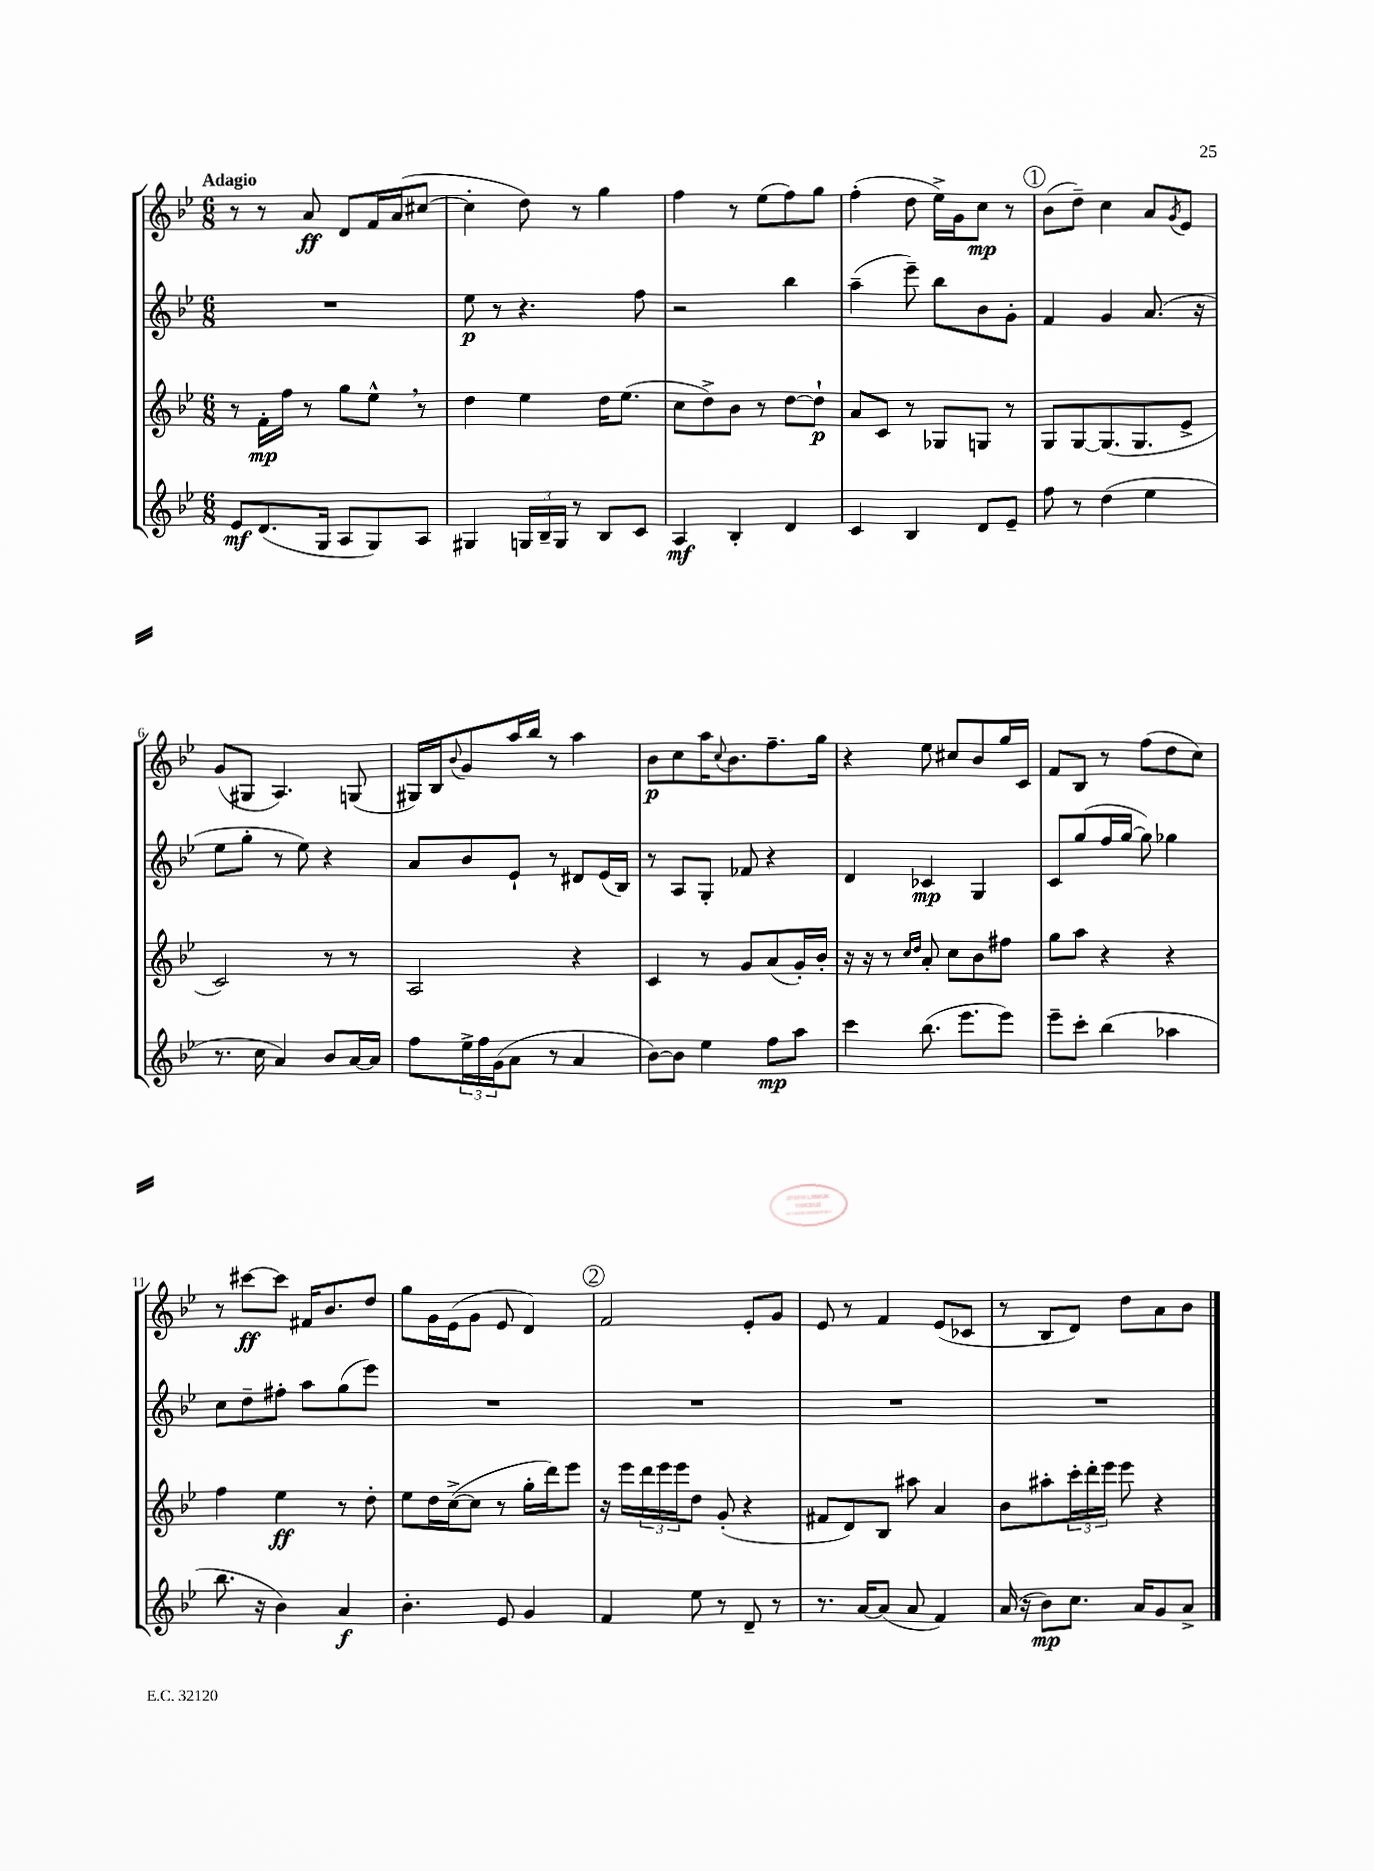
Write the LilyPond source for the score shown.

<<
\new StaffGroup <<
\new Staff = "s0" {
    \clef treble \key bes \major \numericTimeSignature \time 6/8 \tempo "Adagio"
    r8 r8 a'8\ff d'8 f'16 a'16( cis''8~ |
    cis''4-. d''8) r8 g''4 |
    f''4 r8 ees''8( f''8) g''8 |
    f''4-.( d''8 ees''16->) g'16 c''8\mp r8 |
    \mark \markup { \circle "1" } bes'8( d''8--) c''4 a'8 \acciaccatura { g'8 } ees'8 |
    g'8( gis8 a4.) g8( |
    gis16) bes16 \appoggiatura { bes'8 } g'8 a''16 bes''16 r8 a''4 |
    bes'8\p c''8 a''16 \appoggiatura { c''8 } bes'8. f''8.-- g''16 |
    r4 ees''8 cis''8 bes'8 g''16 c'16 |
    f'8 bes8 r8 f''8( d''8 c''8) |
    r8 cis'''8~\ff cis'''8 fis'16 bes'8. d''8 |
    g''8 g'16 ees'16( g'8 ees'8 d'4) |
    \mark \markup { \circle "2" } f'2 ees'8-. g'8 |
    ees'8 r8 f'4 ees'8( ces'8 |
    r8 bes8 d'8) d''8 a'8 bes'8 \bar "|." |
}
\new Staff = "s1" {
    \clef treble \key bes \major \numericTimeSignature \time 6/8
    R2. |
    ees''8\p r8 r4. f''8 |
    r2 bes''4 |
    a''4--( ees'''8--) bes''8 bes'8 g'8-. |
    \mark \markup { \circle "1" } f'4 g'4 a'8.( r16 |
    ees''8 g''8-. r8 ees''8) r4 |
    a'8 bes'8 ees'8-! r8 dis'8 ees'16( bes16) |
    r8 a8 g8-. fes'8 r4 |
    d'4 ces'4\mp g4 |
    c'8 g''8( f''16 g''16~ g''8) ges''4 |
    c''8 d''8-- fis''8-. a''8 g''8( ees'''8) |
    R2. |
    \mark \markup { \circle "2" } R2. |
    R2. |
    R2. \bar "|." |
}
\new Staff = "s2" {
    \clef treble \key bes \major \numericTimeSignature \time 6/8
    r8 f'16-.\mp f''16 r8 g''8 ees''8-^ \breathe r8 |
    d''4 ees''4 d''16 ees''8.( |
    c''8 d''8->) bes'8 r8 d''8~ d''8-!\p |
    a'8 c'8 r8 ges8 g8 r8 |
    \mark \markup { \circle "1" } g8 g8~ g8.( g8. ees'8-> |
    c'2) r8 r8 |
    a2 r4 |
    c'4 r8 g'8 a'8( g'16-.) bes'16-. |
    r16 r16 r8 \grace { c''16 d''16 } a'8-. c''8 bes'8 fis''8 |
    g''8 a''8 r4 r4 |
    f''4 ees''4\ff r8 d''8-. |
    ees''8 d''16 c''16~->( c''8 r8 g''16-. d'''16) ees'''8 |
    \mark \markup { \circle "2" } r16 ees'''16 \tuplet 3/2 { d'''16 ees'''16 ees'''16 } d''8 g'8-.( r4 |
    fis'8 d'8) bes8 ais''8 a'4 |
    bes'8 ais''8-. \tuplet 3/2 { c'''16-. d'''16-. ees'''16 } ees'''8 r4 \bar "|." |
}
\new Staff = "s3" {
    \clef treble \key bes \major \numericTimeSignature \time 6/8
    ees'8\mf d'8.( g16 a8 g8) a8 |
    gis4 \tuplet 3/2 { g16 bes16-- g16 } r8 bes8 c'8 |
    a4\mf bes4-. d'4 |
    c'4 bes4 d'8 ees'8-- |
    \mark \markup { \circle "1" } f''8 r8 d''4( ees''4 |
    r8. c''16 a'4) bes'8 a'16~ a'16 |
    f''8 \tuplet 3/2 { ees''16-> f''16 g'16( } a'8 r8 a'4 |
    bes'8~) bes'8 ees''4 f''8\mp a''8 |
    c'''4 bes''8.( ees'''8. ees'''8) |
    ees'''8-- c'''8-. bes''4( aes''4 |
    bes''8. r16 bes'4) a'4\f |
    bes'4.-. ees'8 g'4 |
    \mark \markup { \circle "2" } f'4 ees''8 r8 d'8-- r8 |
    r8. a'16~ a'8( a'8 f'4) |
    a'16( r16 bes'8\mp) c''8. a'16 g'8 a'8-> \bar "|." |
}
>>
>>
